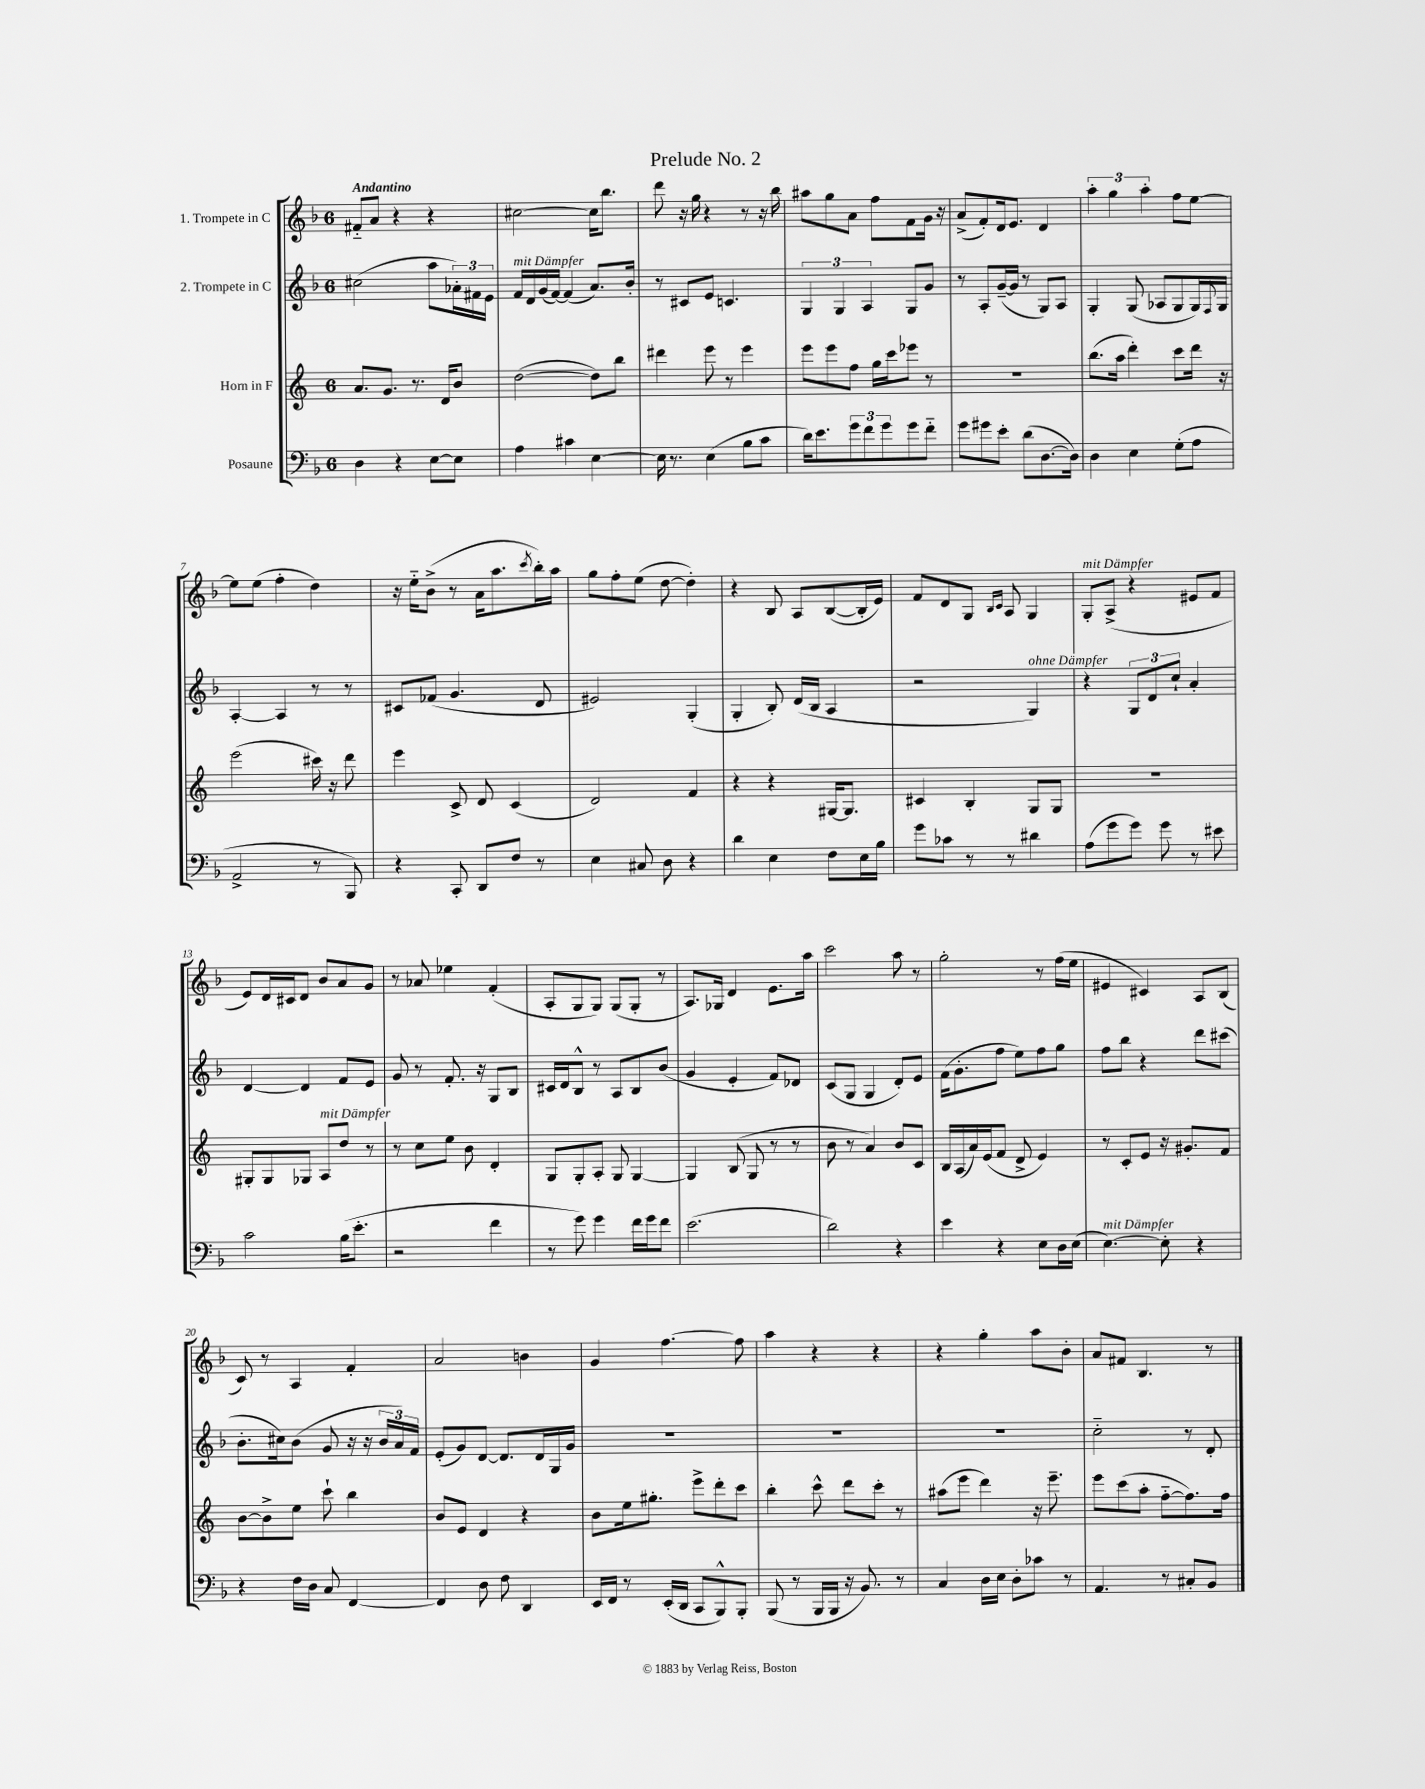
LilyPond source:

\header { title = "Prelude No. 2" }
<<
\new StaffGroup <<
\new Staff = "s0" \with { instrumentName = "1. Trompete in C" } {
    \clef treble \key f \major \once \override Staff.TimeSignature.style = #'single-digit \time 6/8 \tempo "Andantino"
    fis'8-_ a'8 r4 r4 |
    cis''2~ cis''16 bes''8. |
    d'''8 r16 g''16 r4 r8 r16 bes''16 |
    ais''8 g''8 a'8 f''8 f'8 g'16 r16 |
    a'8->( f'8-.) d'16 e'8. d'4 |
    \tuplet 3/2 { a''4-. g''4 a''4-. } f''8 e''8~ |
    e''8 e''8( f''4-. d''4) |
    r16 e''16-_ bes'8->( r8 a'16 a''8. \acciaccatura { c'''8 } bes''16-.) a''16 |
    g''8 f''8-. e''8( d''8~ d''4-.) |
    r4 bes8 a8 bes8~( bes16-. e'16) |
    f'8 d'8 g8 \grace { bes16 c'16 } a8 g4 |
    g8-.^\markup { \italic "mit Dämpfer" } a8->( r4 eis'8 f'8 |
    e'8) d'16 cis'16 d'8 bes'8 a'8 g'8 |
    r8 aes'8 ees''4 f'4-.( |
    a8-. g8 g8) g8( g8-. r8 |
    a8.) ges16 d'4 e'8. a''16 |
    c'''2 a''8 r8 |
    g''2-. r8 f''16( e''16 |
    eis'4 cis'4) a8 bes8( |
    c'8) r8 a4 f'4-. |
    a'2 b'4 |
    g'4 f''4.~ f''8 |
    a''4 r4 r4 |
    r4 g''4-. a''8 bes'8-. |
    a'8 fis'8 bes4. r8 \bar "|." |
}
\new Staff = "s1" \with { instrumentName = "2. Trompete in C" } {
    \clef treble \key f \major \once \override Staff.TimeSignature.style = #'single-digit \time 6/8
    cis''2( a''8 \tuplet 3/2 { aes'16-.) fis'16 e'16 } |
    f'16^\markup { \italic "mit Dämpfer" } d'16 g'16( f'16~) f'4( a'8.) bes'16-. |
    r8 cis'8 e'8 c'4. |
    \tuplet 3/2 { g4 g4 a4 } g8 g'8 |
    r8 a8-. g'16~--( g'16 r8 g8) a8 |
    g4-. g8( aes8 g8 g16) \appoggiatura { f8 } g16 |
    a4~-. a4 r8 r8 |
    cis'8 fes'8( g'4. d'8 |
    eis'2) g4-.( |
    g4-. bes8-.) d'16( bes16 a4 |
    r2 g4^\markup { \italic "ohne Dämpfer" }) |
    r4 \tuplet 3/2 { g8 d'8 c''8-! } a'4-. |
    d'4~ d'4 f'8 e'8 |
    g'8 r8 f'8.-. r16 g8 bes8 |
    cis'16 d'16 bes8-^ r8 a8 bes8 bes'8( |
    g'4 e'4-. f'8) des'8 |
    c'8( g8 g4 d'8-.) e'8 |
    f'16( g'8.-. f''8 e''8) f''8 g''8 |
    f''8 bes''8 r4 d'''8 cis'''8( |
    bes'8.-. cis''16) bes'8( g'8 r16 r16 \tuplet 3/2 { bes'16 a'16) f'16 } |
    e'8-.( g'8) d'8~ d'8. d'16 g16 g'16 |
    R2. |
    R2. |
    R2. |
    c''2-_ r8 d'8-. \bar "|." |
}
\new Staff = "s2" \with { instrumentName = "Horn in F" } {
    \clef treble \key c \major \once \override Staff.TimeSignature.style = #'single-digit \time 6/8
    a'8. g'8. r8. d'16 b'8 |
    d''2~( d''8) b''8 |
    dis'''4 e'''8 r8 e'''4 |
    e'''8 e'''8 f''8 g''16 c'''16 ees'''8 r8 |
    R2. |
    b''8.( a''16 d'''4-.) c'''8 d'''16 r16 |
    e'''2( cis'''16) r16 d'''8 |
    e'''4 c'8-> d'8 c'4( |
    d'2) f'4 |
    r4 r4 gis16~ gis8. |
    cis'4 b4-. g8 g8 |
    R2. |
    gis8-. gis8 ges8 a8^\markup { \italic "mit Dämpfer" } d''8 r8 |
    r8 c''8 e''8 b'8 d'4-. |
    g8 g8-. a8-. g8 g4~ |
    g4 b8( g8 r8 r8 |
    b'8 r8 a'4) b'8 c'8 |
    b16 a16( a'16) e'16( f'8 d'8-> e'4) |
    r8 c'8-. e'8 r16 gis'8.-. f'8 |
    b'8~ b'8-> e''8 c'''8-! b''4 |
    b'8 e'8 d'4 r4 |
    b'8 e''16 gis''8.-. e'''8-> d'''8-. c'''8 |
    b''4-. c'''8-^ d'''8 c'''8-. r8 |
    ais''8( e'''8 d'''4) r16 e'''8.-- |
    e'''8 c'''8( a''8-. f''8~-_ f''8.) f''16 \bar "|." |
}
\new Staff = "s3" \with { instrumentName = "Posaune" } {
    \clef bass \key f \major \once \override Staff.TimeSignature.style = #'single-digit \time 6/8
    d4 r4 e8~ e8 |
    a4 cis'4 e4~ |
    e16 r8. e4( bes8 c'8 |
    d'16) e'8. \tuplet 3/2 { g'8 f'8 g'8 } g'8 f'8-_ |
    g'8 gis'8 e'8-. d'8( d8.~ d16) |
    d4 e4 g8-.( a8 |
    a,2-> r8 bes,,8) |
    r4 c,8-. d,8 f8 r8 |
    e4 cis8 d8 r4 |
    d'4 e4 f8 e16 bes16 |
    g'8 ces'8 r8 r8 dis'4 |
    a8( g'8 g'8) g'8 r8 eis'8 |
    c'2 bes16( e'8.-. |
    r2 f'4 |
    r8 g'8) g'4 f'16 g'16 f'8 |
    e'2.( |
    d'2) r4 |
    e'4 r4 e8 d16 e16( |
    e4.~^\markup { \italic "mit Dämpfer" }) e8-. r4 |
    r4 f16 d16 c8 f,4~ |
    f,4 d8 f8 d,4 |
    e,16 f,16 r8 e,16-.( d,16 c,8 bes,,8-^) bes,,8-. |
    bes,,8( r8 bes,,16 bes,,16 r16 bes,8.) r8 |
    c4 d16 e16 d8-. ces'8 r8 |
    a,4. r8 cis8-. bes,8 \bar "|." |
}
>>
>>
